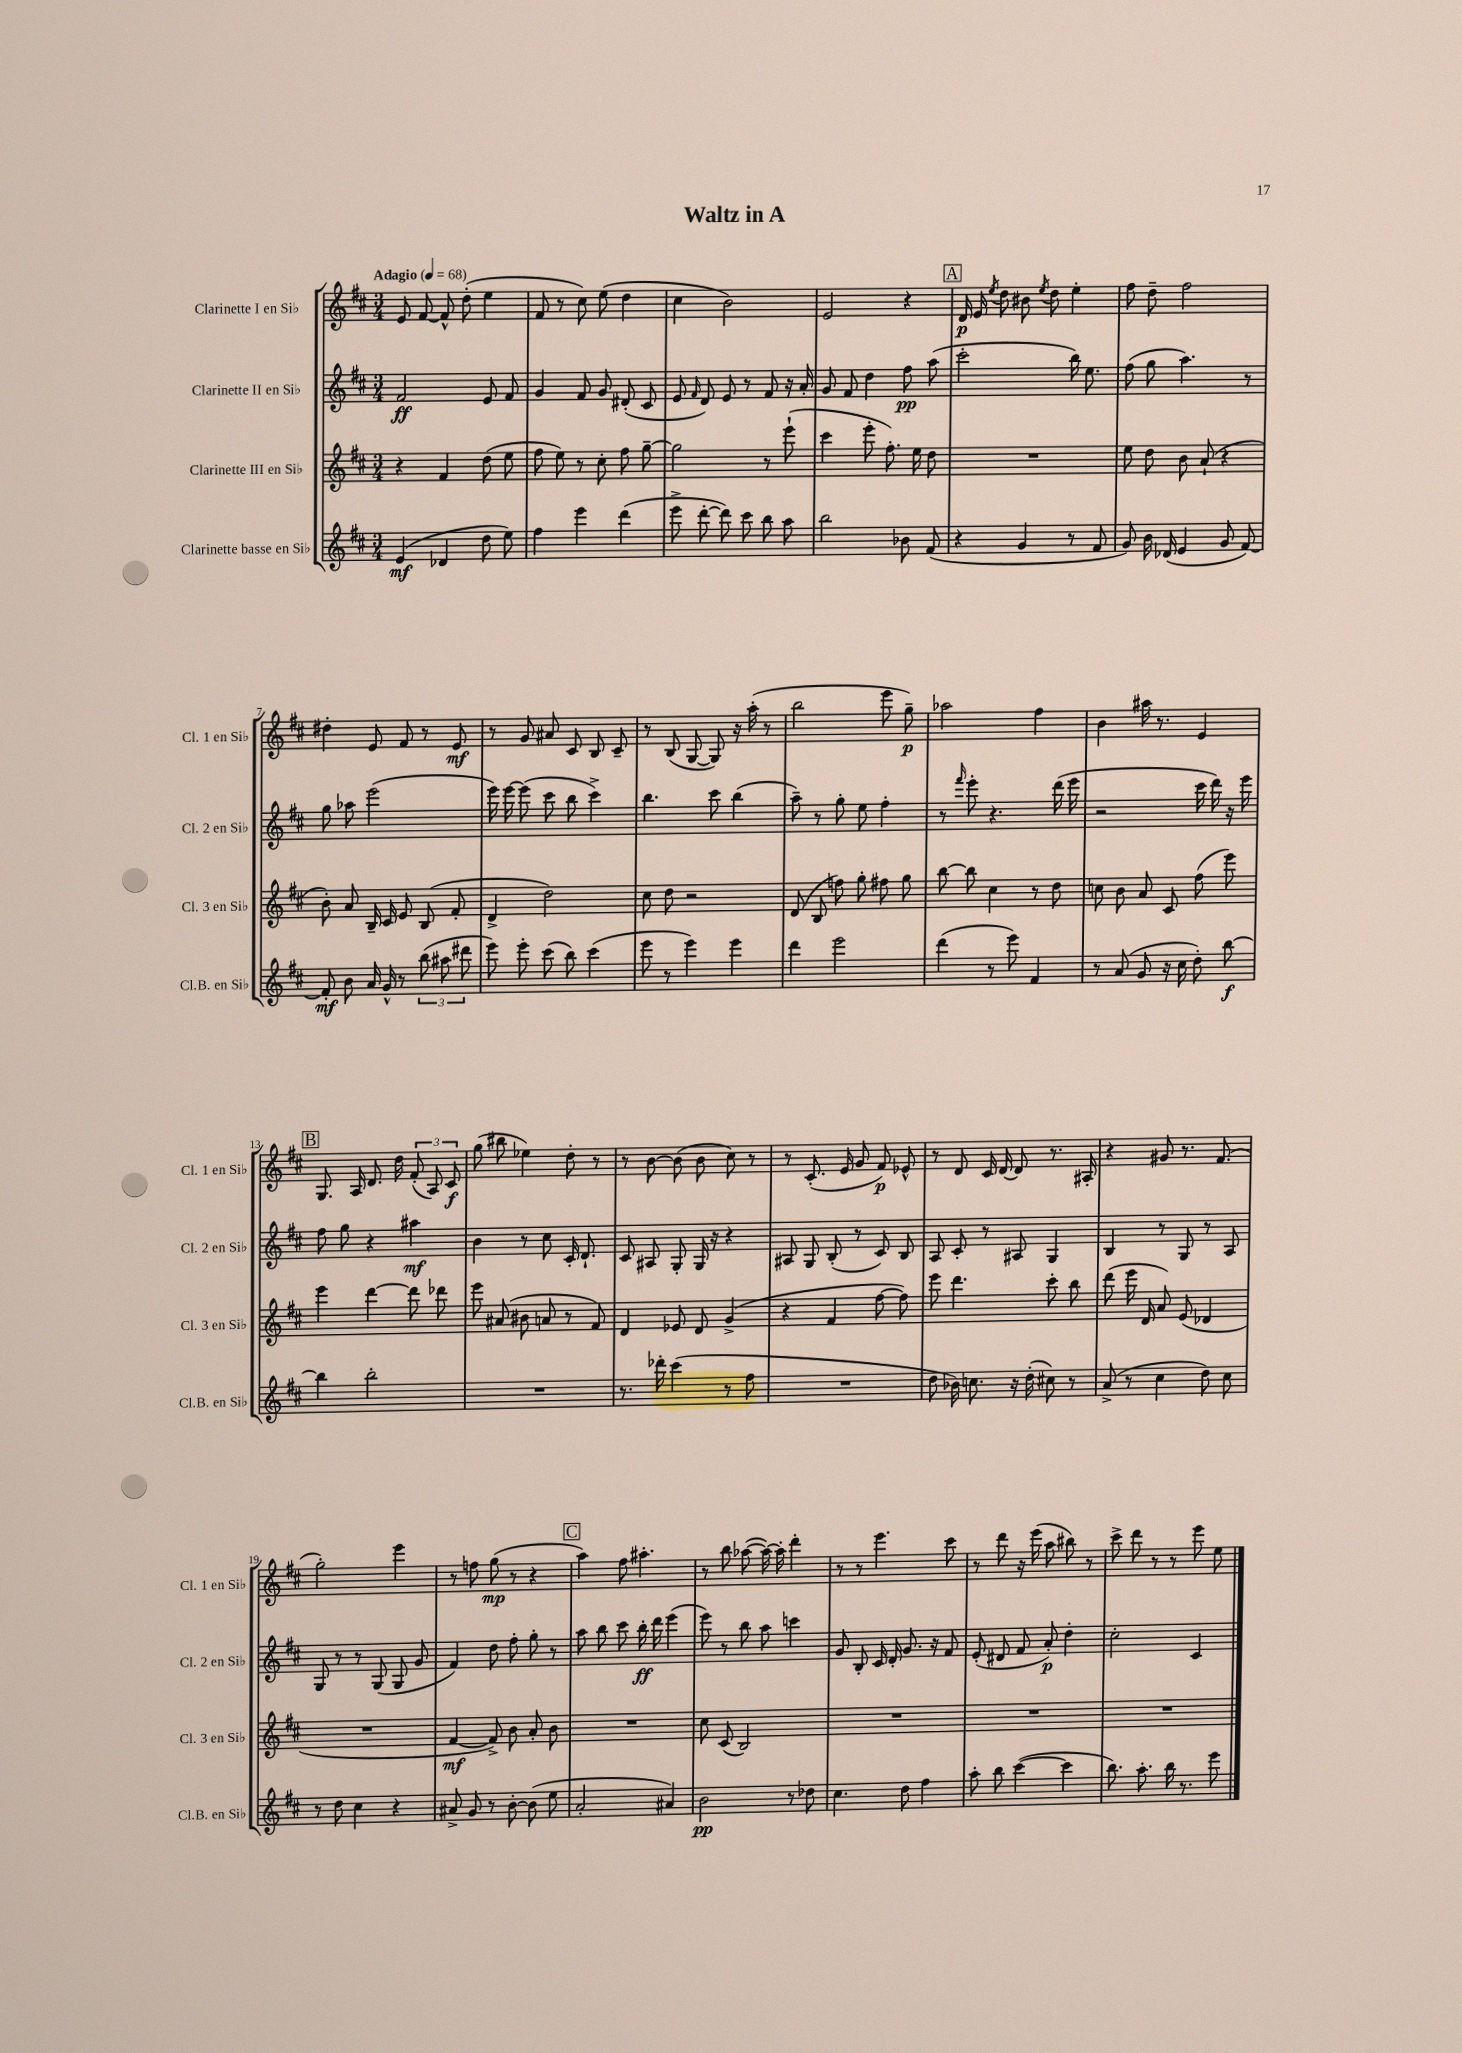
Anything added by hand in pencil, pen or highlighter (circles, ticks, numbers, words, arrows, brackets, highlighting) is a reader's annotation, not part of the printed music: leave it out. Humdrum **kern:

**kern	**kern	**kern	**kern
*staff4	*staff3	*staff2	*staff1
*clefG2	*clefG2	*clefG2	*clefG2
*k[f#c#]	*k[f#c#]	*k[f#c#]	*k[f#c#]
*M3/4	*M3/4	*M3/4	*M3/4
*MM68	*MM68	*MM68	*MM68
(4e/	4r	2f#/	8e/
.	.	.	[8f#/
4d-/	4f#/	.	8f#^^/]
.	.	.	(8dd'\
8dd\	(8dd\	8e/	4ee\
8ee\)	8ee\	8f#/	.
=	=	=	=
4ff#\	8ff#\	4g/	8f#/
.	8ee\)	.	8r
4eee\	8r	8f#/	8cc#\)
.	8cc#'\	8g/	(8ee\
(4ddd\	8ff#\	(8d#'/	4dd\
.	[8gg~\	8c#/	.
=	=	=	=
8eee^\	2gg\]	8e/	4cc#\
.	.	16qqf#/	.
[8ddd'\	.	8d/)	.
8ddd\])	.	8e/	2b\)
8ccc#\	.	8r	.
8bb\	8r	8f#/	.
8aa\	(8eee`\	16r	.
.	.	16a'/	.
=	=	=	=
2bb\	4ccc#\	8g/	2e/
.	.	8f#/	.
.	8eee'\	4dd\	.
.	8.ff#'\)	.	.
8b-\	.	8ff#\	4r
.	16ee\	.	.
(8f#/	8dd\	(8aa\	.
=	=	=	=
4r	2.r	2ccc#'\	16d/
.	.	.	16e/
.	.	.	8qee/
.	.	.	8dd\
4g/	.	.	8b#\
.	.	.	8qee/
.	.	.	8dd\
8r	.	16bb\)	4ee'\
.	.	8.ee\	.
8f#/	.	.	.
=	=	=	=
8g/)	8ee\	(8ff#\	8ff#\
16b\	8dd\	8gg\	8dd~\
(16d-/	.	.	.
4e/	8b\	4.aa\)	2ff#\
.	(8a`/	.	.
8g/	4r	.	.
[8f#/)	.	8r	.
=	=	=	=
8f#'/]	8b'\)	8gg\	4dd#'\
8b\	8a/	8aa-\	.
16a/	16B~/	(2eee\	8e/
16g^^/	16c#/	.	.
8r	8e/	.	8f#/
(12bb\	(8B/	.	8r
12aa#\	.	.	.
.	8f#'/	.	8e/
12ddd#\	.	.	.
=	=	=	=
8eee\)	4d^/	16eee\)	8r
.	.	[16eee\	.
8eee'\	.	(8eee\]	8g/
(8ccc#\	2dd\)	8ccc#\	8a#/
8bb\)	.	8bb\	8c#/
(4ccc#\	.	4ccc#^\)	8B/
.	.	.	8c#~/
=	=	=	=
8eee\	8cc#\	4.bb\	8r
8r	8dd\	.	(8B/
4eee\)	2r	.	[8G/
.	.	8ccc#\	8G/])
4eee\	.	(4bb\	16r
.	.	.	(16aa'\
.	.	.	8r
=	=	=	=
4ddd\	(8d/	8aa~\)	2bb\
.	8B/	8r	.
2eee\	8ff\)	8gg'\	.
.	8gg'\	8ee\	.
.	8ff#\	4ff#'\	8eee\
.	8gg\	.	8gg~\)
=	=	=	=
(4ddd\	[8bb\	8r	2aa-\
.	.	16qqfff#/	.
.	8bb\]	8eee'\	.
8r	4cc#\	4.r	.
8eee\)	.	.	.
4f#/	8r	.	4ff#\
.	8dd\	(16ddd\	.
.	.	16eee\	.
=	=	=	=
8r	8cc\	2r	4b\
(8a/	8b\	.	.
8g/	8a/	.	16aa#\
.	.	.	8.r
16r	8c#/	.	.
16cc#\	.	.	.
8dd'\)	(8ff#\	16ccc#\	4e/
.	.	16ddd\)	.
[8bb\	8eee\)	16r	.
.	.	16eee\	.
=	=	=	=
4bb\]	4eee\	8ff#\	8.G/
.	.	8gg\	.
.	.	.	16A/
2bb'\	[4ddd\	4r	8.d/
.	.	.	16dd\
.	8ddd\]	4aa#\	(12f#'/
.	.	.	12A/)
.	8ddd-\	.	.
.	.	.	12c#/
=	=	=	=
2.r	8eee\	4b\	(8gg\
.	(8a#/	.	8bb#\
.	8b#\	8r	4ee-\)
.	8a/	8cc#\	.
.	8r	16c#'/	8dd'\
.	.	8.d`/	.
.	8f#/)	.	8r
=	=	=	=
8.r	4d/	8c#/	8r
.	.	8A#/	[8b\
16ddd-'\	.	.	.
(4ccc#\	8e-/	8G'/	(8b\]
.	8d/	16G/	8b\
.	.	16r	.
8r	(4g^/	4r	8cc#\)
8ff#\	.	.	8r
=	=	=	=
2.r	4r	8A#/	8r
.	.	8G/	(8.c#'/
.	4f#/	(8B'/	.
.	.	.	16e/
.	.	8r	8g/
.	[8ff#\	8c#/)	8f#/)
.	8ff#\])	8B/	8e-^^/
=	=	=	=
8dd\	8eee\	8A/	8r
16b-\)	4.ddd\	8c#'/	8d/
8.cc\	.	.	.
.	.	8r	16c#/
.	.	.	[16d/
16r	.	8A#/	8d/]
(16dd'\	.	.	.
8cc#\)	8ccc#'\	4G/	8.r
8r	8bb\	.	.
.	.	.	16A#'/
=	=	=	=
(8a^/	(8ddd\	4B/	4r
8r	16eee\	.	.
.	16d/	.	.
4cc#\	8a/)	8r	8g#/
.	(8e/	8G/	8.r
8dd\)	4d-/	8r	.
.	.	.	(8.f#/
8cc#\	.	8A/	.
=	=	=	=
8r	2.r	8G/	2gg'\)
8dd\	.	8r	.
4cc#\	.	8r	.
.	.	(8G/	.
4r	.	8G/	4eee\
.	.	8g/	.
=	=	=	=
8a#^/	[4f#/	4f#/)	8r
8g/	.	.	8ff\
8r	8f#^/])	8dd\	(8gg\
[8b'\	8b\	8ff#'\	8r
(8b\]	8a'/	8gg'\	4r
8ee\	8b\	8r	.
=	=	=	=
2a'/	2.r	8aa\	4aa\)
.	.	8bb\	.
.	.	8ccc#\	8ff#\
.	.	16bb'\	4.aa#'\
.	.	16ddd\	.
4a#/)	.	(4eee\	.
=	=	=	=
2b\	8cc#\	8eee\)	8r
.	(8c#/	8r	8bb\
.	2B/)	8bb\	([8aa-\
.	.	8aa\	16aa-\_)
.	.	.	16aa-'\]
8r	.	4ccc\	4ddd'\
8dd-\	.	.	.
=	=	=	=
4.cc#\	2.r	8g/	8r
.	.	8B'/	8r
.	.	16c#/	4.eee\
.	.	16d'/	.
8dd\	.	8.g/	.
4ff#\	.	.	.
.	.	16r	.
.	.	8f#/	8ccc#\
=	=	=	=
8aa'\	2.r	(8e'/	8r
8bb\	.	8d#/	8ddd\
([4ccc#\	.	8f#/	16r
.	.	.	(16eee\
.	.	8a'/)	8aa\
4ccc#\]	.	4dd'\	8bb#\)
.	.	.	8r
=	=	=	=
8.bb\)	2.r	2cc#'\	8ccc#^\
.	.	.	8ddd\
8.aa'\	.	.	.
.	.	.	8r
16bb\	.	.	8r
8.r	.	.	.
.	.	4c#/	8eee\
8eee\	.	.	8ee\
==	==	==	==
*-	*-	*-	*-
